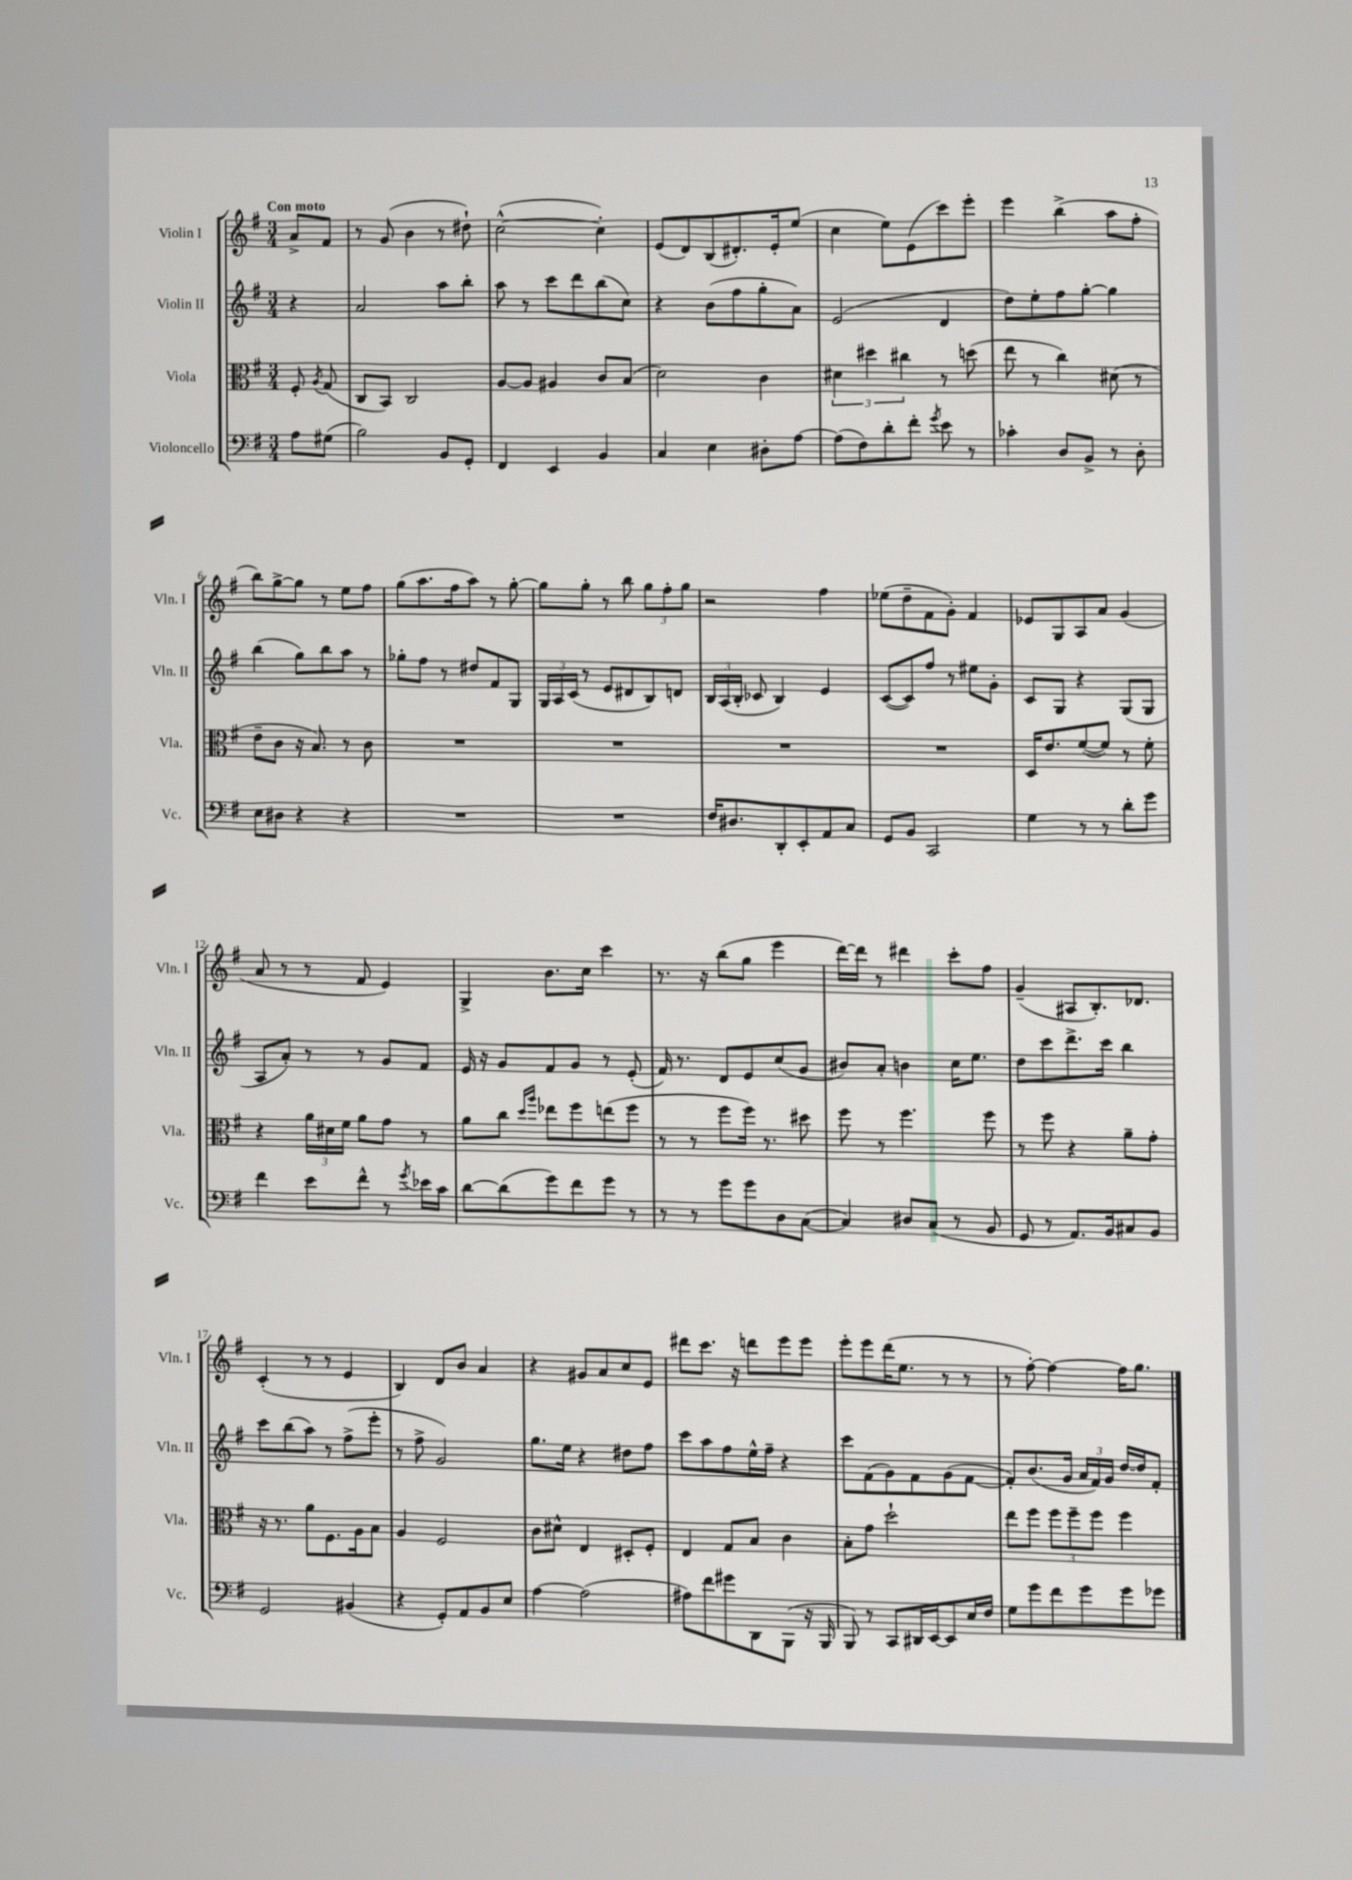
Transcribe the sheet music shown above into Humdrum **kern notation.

**kern	**kern	**kern	**kern
*part4	*part3	*part2	*part1
*staff4	*staff3	*staff2	*staff1
*I"Violoncello	*I"Viola	*I"Violin II	*I"Violin I
*I'Vc.	*I'Vla.	*I'Vln. II	*I'Vln. I
*clefF4	*clefC3	*clefG2	*clefG2
*k[f#]	*k[f#]	*k[f#]	*k[f#]
*M3/4	*M3/4	*M3/4	*M3/4
=	=	=	=
!	!	!	!LO:TX:a:B:t=Con moto
8A\L	8F#'/	4r	8a^/L
.	8qA/	.	.
(8G#X\J	(8G/	.	8f#/J
=1	=1	=1	=1
2B\)	8C/L	2a/	8r
.	8BB/J)	.	(8g/
.	2C/	.	4b\
8BB/L	.	8aa\L	8r
8GG'/J	.	8bb'\J	8dd#X`\)
=2	=2	=2	=2
4FF#/	[8A/L	8aa\	([2cc^^\
.	8A/J]	8r	.
4EE/	4A#X/	8ccc\L	.
.	.	8ddd\	.
4BB/	8c/L	(8bb\	4cc'\])
.	(8B/J	8cc\J)	.
=3	=3	=3	=3
4C/	2d\)	4r	(8e/L
.	.	.	8d/)
4E\	.	(8b\L	(8B/
.	.	8ff#\	8.d#X'/)
8D#X'\L	4c\	8gg'\	.
.	.	.	16e'/k
[8A\J	.	8a\J)	(8ee/J
=4	=4	=4	=4
(8A\L]	6d#X\	(2e/	4cc\
8F#\)	.	.	.
.	6dd#X\	.	.
8d'\	.	.	8ee\L)
.	6cc#X\	.	.
8f#'\J	.	.	(8e\
8qg/	.	.	.
8e\	8r	4d/	8ccc\)
8r	(8ddn\	.	8eee'\J
=5	=5	=5	=5
4c-X'\	8ee\	8dd\L)	4eee\
.	8r	8ee'\	.
8D/L	4cc\)	8ff#\	(4bb^\
8BB^/J	.	[8gg'\J	.
8r	(8d#X\	4gg\]	8aa\L
8D'\	8r	.	8ff#'\J
!!LO:LB:g=z
=6	=6	=6	=6
8E\L	8e~\L	(4bb\	8bb\L)
8D#X\J	8c\J	.	[8gg^\
4r	16r	8gg\L)	8gg\J]
.	8.B/)	.	.
.	.	8bb\	8r
4r	8r	8aa\J	8ee\L
.	8c\	8r	8ff#\J
=7	=7	=7	=7
2.r	2.r	8gg-X'\L	(8gg\L
.	.	8ff#\J	8.aa\
.	.	8r	.
.	.	.	16ff#\k
.	.	8dd#X/L	8aa\J)
.	.	8f#/	8r
.	.	8G/J	[8gg'\
=8	=8	=8	=8
2.r	2.r	24G/LL	8gg\L]
.	.	24A/	.
.	.	(24c/JJ	.
.	.	8r	8gg'\J
.	.	8e/L	8r
.	.	8d#X/	8bb\
.	.	8B/)	12gg\L
.	.	.	12ff#'\
.	.	8dn/J	.
.	.	.	12gg\J
=9	=9	=9	=9
16F#/KL	2.r	24B/LL	2r
.	.	(24A/	.
8.D#X/	.	.	.
.	.	24B'/JJ	.
.	.	8c-X/	.
8DD'/	.	4B/)	.
8EE'/	.	.	.
8AA/	.	4e/	4ff#\
8C/J	.	.	.
=10	=10	=10	=10
8GG/L	2.r	([8c/L	(8ee-X\L
8BB/J	.	8c/])	8dd~\
2CC/	.	8ff#/J	8f#\
.	.	8r	8g'\J)
.	.	8ee#X\L	4f#/
.	.	8g'\J	.
=11	=11	=11	=11
4G\	16D/KL	8c/L	8e-X/L
.	8.e/	.	.
.	.	8G/J	8G/
8r	([8f#/	4r	8A/
8r	8f#/J])	.	8a/J
8d'\L	8r	(8G/L	(4g/
8g\J	8f#'\	8G/J	.
!!LO:LB:g=z
=12	=12	=12	=12
4f#\	4r	8A/L	8a/
.	.	8a'/J)	8r
8e\L	24a\LL	8r	8r
.	24d#X\	.	.
.	24f#\JJ	.	.
8f#^^\J	8a\L	8r	8f#/
8r	8g\J	8g/L	4e/)
8qg/	.	.	.
16e-X\LL	8r	8f#/J	.
16c\JJ	.	.	.
=13	=13	=13	=13
[8d\L	8a\L	16e/	4G^/
.	.	16r	.
(8d\]	8cc\J	8g/L	.
.	16qqdd/LL	.	.
.	16qqaa/JJ	.	.
8g\)	8ee-X\L	8f#/	8.b\L
8f#\	8ff#\	8g/J	.
.	.	.	16cc\Jk
8g\J	(8een\	8r	4ccc\
8r	8ff#\J	(8e'/	.
=14	=14	=14	=14
8r	8r	16f#/)	8.r
.	.	8.r	.
8r	8r	.	.
.	.	.	16r
8g\L	8ff#\L	8d/L	(8bb\L
8g\	16ff#\Jk)	8e/	8gg\J
.	8.r	.	.
8D\	.	(8cc/	4eee\
([8C\J	8dd#X\	8g/J	.
=15	=15	=15	=15
4C/])	8ff#\	8b#X/L)	[16ddd\LL)
.	.	.	16ddd\JJ]
.	8r	8a'/J	8r
8D#X/L	4.ff#\	4bn\	4ddd#X\
(8C/J	.	.	.
8r	.	16cc\KL	8ccc'\L
.	.	8.ee\J	.
8BB/	8ff#\	.	8ff#\J
=16	=16	=16	=16
8GG/	8r	8dd\L	(4g~/
8r	8ff#\	8ccc\	.
8.AA/L)	4r	8.ddd^\	8A#X/L
.	.	.	8.B'/)
16BB/k	.	16ccc\Jk	.
8C#X/	8a~\L	4bb\	.
.	.	.	8.d-X/J
8BB/J	8g'\J	.	.
!!LO:LB:g=z
=17	=17	=17	=17
2GG/	16r	8ccc\L	(4c'/
.	8.r	.	.
.	.	(8bb\	.
.	8a\L	8aa\J)	8r
.	8.F#\	8r	8r
(4BB#X/	.	(8ff#^\L	4e/
.	16A\k	.	.
.	8B\J	8eee'\J	.
=18	=18	=18	=18
4r	4A/	8r	4B/)
.	.	8ff#^\	.
8GG'/L)	2F#/	2g/)	8d/L
8AA/	.	.	8b/J
8BB/	.	.	4a/
8E/J	.	.	.
=19	=19	=19	=19
[4A\	8c\L	8.gg\L	4r
.	8d#X^^\J	.	.
.	.	16ee\Jk	.
(2A\]	4E/	4r	8g#X/L
.	.	.	8a/
.	8D#X'/L	8dd#X\L	8cc/
.	8F#'/J	8ff#\J	8e/J
=20	=20	=20	=20
8A#X\L)	4E/	8ccc\L	8ddd#X\L
8f#\	.	8aa\	8.ccc\J
8g#X\	8G/L	8ff#\	.
.	.	.	16r
8DD\	8B/J	16ee^^\L	8dddn\L
.	.	16ff#~\JJ	.
(8BBB\J	4c\	4r	8eee\
16r	.	.	8eee\J
16BBB/	.	.	.
=21	=21	=21	=21
8BBB/)	8B'\L	8ccc\L	8eee'\L
8r	8g\J	(8f#\	8eee\
8CC/L	2dd`\	8g\)	(16ddd\K
.	.	.	8.ee\J
16DD#X/L	.	8f#\	.
[16EE/J	.	.	.
8EE/]	.	(8g\	8r
16E/L	.	[8f#\J	8r
16F#/JJ	.	.	.
=22	=22	=22	=22
8G\L	8ee\L	8f#'/L])	8r
8g\	8ff#\J	(8.b/	[8ff#'\)
8f#\	12ff#\L	.	4ff#\_
.	.	16g/Jk	.
.	12ff#~\	.	.
8g\	.	24a/LL	.
.	12ff#\J	24f#/)	.
.	.	24g/JJ	.
8g\	4ff#\	[16dd/LL	16ff#\KL]
.	.	16dd/J]	8.gg\J
8g-X\J	.	8f#'/J	.
==	==	==	==
*-	*-	*-	*-
